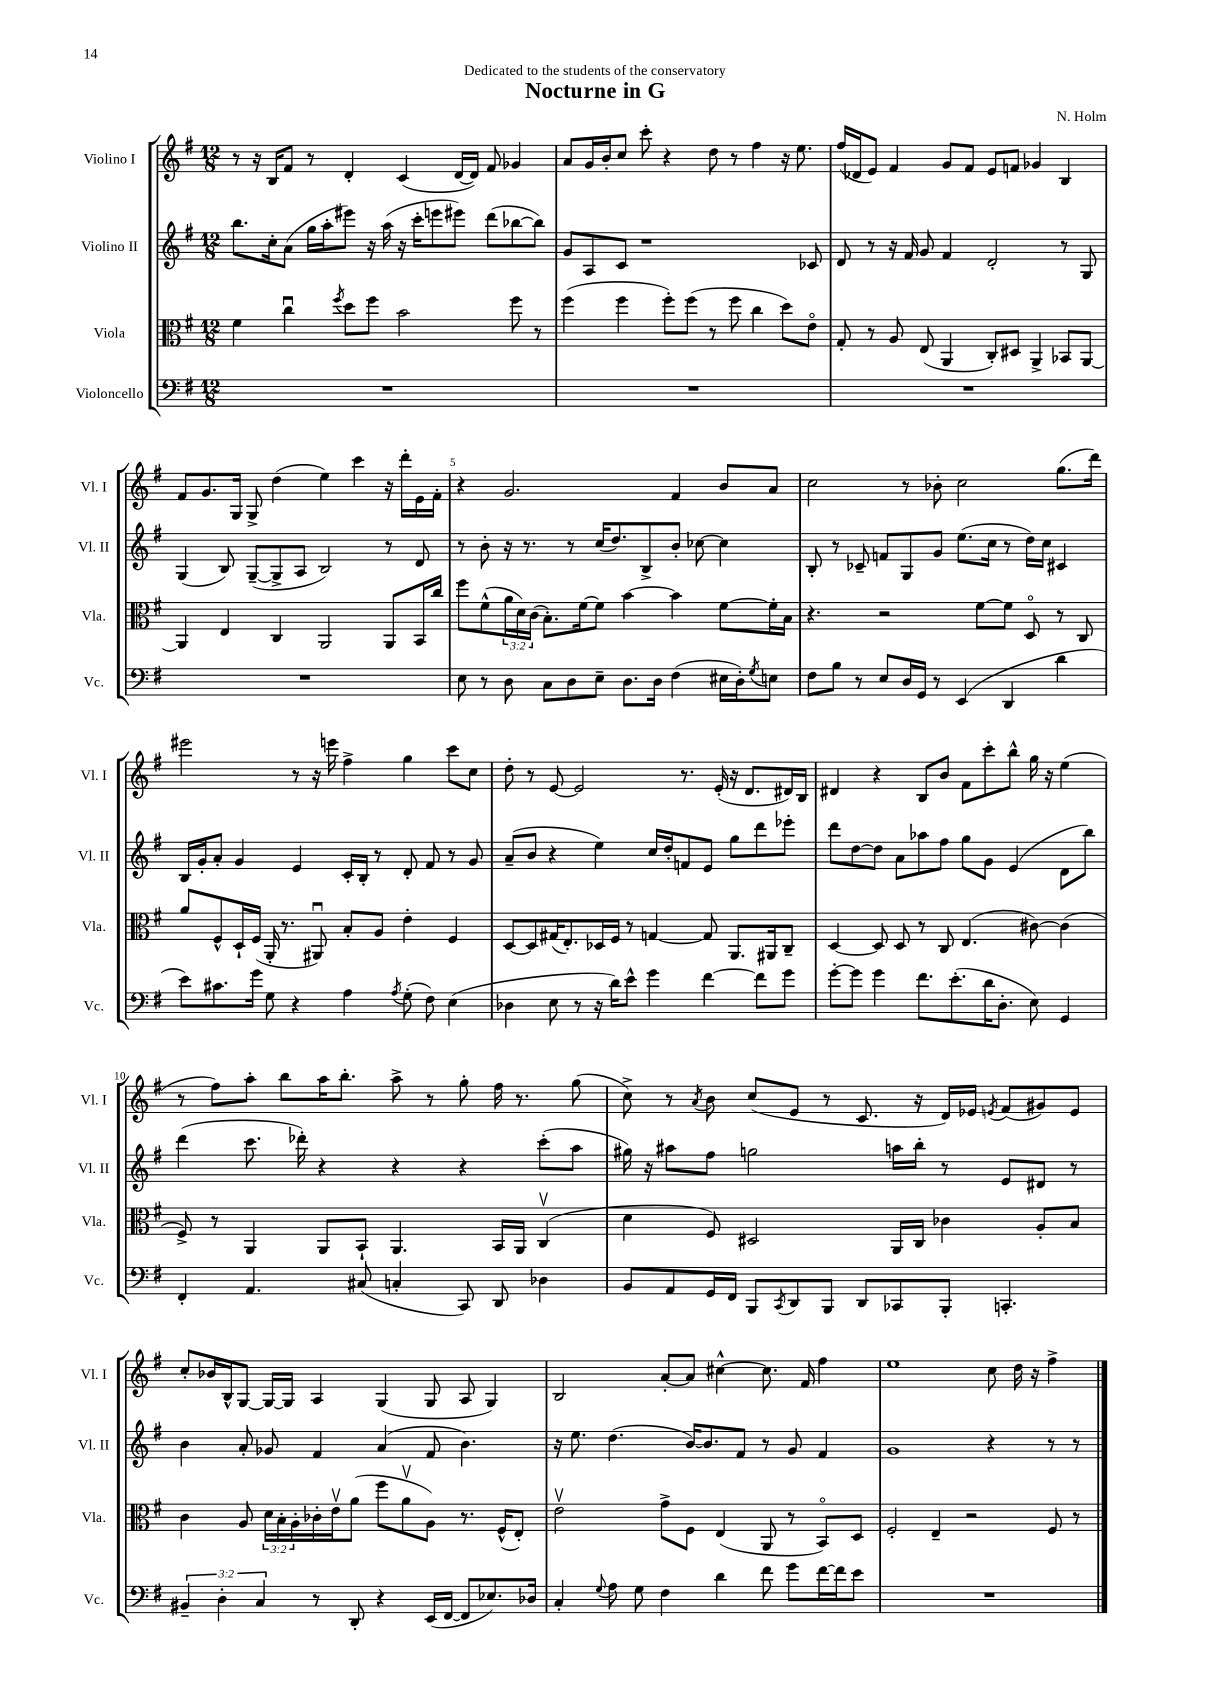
\header { title = "Nocturne in G" composer = "N. Holm" dedication = "Dedicated to the students of the conservatory" }
<<
\new StaffGroup <<
\new Staff = "s0" \with { instrumentName = "Violino I" shortInstrumentName = "Vl. I" } {
    \clef treble \key g \major \numericTimeSignature \time 12/8
    r8 r16 b16 fis'8 r8 d'4-. c'4( d'16~ d'16) fis'8 ges'4 |
    a'8 g'16 b'16-. c''8 c'''8-. r4 d''8 r8 fis''4 r16 e''8. |
    fis''16( des'16 e'8) fis'4 g'8 fis'8 e'8 f'8 ges'4 b4 |
    fis'8 g'8. g16 g8-> d''4( e''4) c'''4 r16 d'''16-. e'16 fis'16-. |
    r4 g'2. fis'4 b'8 a'8 |
    c''2 r8 bes'8-. c''2 g''8.( d'''16) |
    eis'''2 r8 r16 e'''16 fis''4-> g''4 c'''8 c''8 |
    d''8-. r8 e'8~ e'2 r8. e'16-.( r16 d'8. dis'16) b16 |
    dis'4 r4 b8 b'8 fis'8 c'''8-. b''8-^ g''16 r16 e''4( |
    r8 fis''8) a''8-. b''8 a''16 b''8.-. a''8-> r8 g''8-. fis''16 r8. g''8( |
    c''8->) r8 \acciaccatura { a'8 } b'8 c''8( e'8 r8 c'8. r16 d'16) ees'16 \acciaccatura { e'8 } fis'8( gis'8) e'8 |
    c''8-. bes'16 b16-^ g8~ g16~ g16 a4 g4( g8 a8 g4) |
    b2 a'8~-. a'8 cis''4~-^ cis''8. fis'16 fis''4 |
    e''1 c''8 d''16 r16 fis''4-> \bar "|." |
}
\new Staff = "s1" \with { instrumentName = "Violino II" shortInstrumentName = "Vl. II" } {
    \clef treble \key g \major \numericTimeSignature \time 12/8
    b''8. c''16-. a'8( g''16 a''16-. eis'''8) r16 a''16( r16 c'''16-. e'''8 eis'''8) d'''8( bes''8~ bes''8) |
    g'8 a8 c'8 r1 ces'8 |
    d'8 r8 r16 fis'16 g'8 fis'4 d'2-. r8 g8 |
    g4( b8) g8~--( g8-> a8 b2) r8 d'8 |
    r8 b'8-. r16 r8. r8 c''16( d''8.) b8-> b'8-. ces''8~ ces''4 |
    b8-. r8 ces'8-- f'8 g8 g'8 e''8.( c''16 r8 d''16) c''16 cis'4 |
    b16 g'16-. a'8-. g'4 e'4 c'16-. b16-. r8 d'8-. fis'8 r8 g'8 |
    a'8--( b'8 r4 e''4) c''16 d''16-. f'8 e'8 g''8 d'''8 ees'''8-. |
    d'''8 d''8~ d''8 a'8 aes''8 fis''8 g''8 g'8 e'4( d'8 b''8) |
    d'''4( c'''8. des'''16-.) r4 r4 r4 c'''8-.( a''8 |
    gis''16) r16 ais''8 fis''8 g''2 a''16 b''16-. r8 e'8 dis'8 r8 |
    b'4 a'8-. ges'8 fis'4 a'4( fis'8 b'4.) |
    r16 e''8. d''4.( b'16~) b'8. fis'8 r8 g'8 fis'4 |
    g'1 r4 r8 r8 \bar "|." |
}
\new Staff = "s2" \with { instrumentName = "Viola" shortInstrumentName = "Vla." } {
    \clef alto \key g \major \numericTimeSignature \time 12/8 \override Staff.TupletNumber.text = #tuplet-number::calc-fraction-text
    fis'4 c''4\downbow \acciaccatura { fis''8 } d''8 fis''8 b'2 fis''8 r8 |
    fis''4( fis''4 fis''8-.) fis''8( r8 fis''8 c''4 d''8) e'8\flageolet |
    g8-. r8 a8 e8( a,4 c8-.) dis8 a,4-> bes,8 a,8~ |
    a,4 e4 c4 a,2 a,8 b,16 c''16 |
    fis''8 fis'8-^( \tuplet 3/2 { a'16 d'16) c'16( } b8.-.) fis'16~ fis'8 b'4~ b'4 fis'8~ fis'16-. b16 |
    r4. r2 fis'8~ fis'8 d8\flageolet r8 c8 |
    a'8 fis8-^ d16-! fis16( a,16-. r8. ais,8\downbow) b8-. a8 e'4-. fis4 |
    d8~ d8 gis16( e8.-.) des16 fis16 r8 g4~ g8 a,8. ais,16 c8-- |
    d4~ d8 d8 r8 c8 e4.( cis'8~) cis'4( |
    fis8->) r8 a,4 a,8 b,8-! a,4. b,16 a,16 c4\upbow( |
    d'4 fis8) dis2 a,16 c16 ces'4 a8-. b8 |
    c'4 a8 \tuplet 3/2 { d'16 b16-. a16-. } ces'16-. e'16\upbow a'8( fis''8 a'8\upbow a8) r8. fis16-^( e8-.) |
    e'2\upbow g'8-> fis8 e4( a,8 r8 b,8\flageolet) d8 |
    fis2-. e4-- r2 fis8 r8 \bar "|." |
}
\new Staff = "s3" \with { instrumentName = "Violoncello" shortInstrumentName = "Vc." } {
    \clef bass \key g \major \numericTimeSignature \time 12/8 \override Staff.TupletNumber.text = #tuplet-number::calc-fraction-text
    R1. |
    R1. |
    R1. |
    R1. |
    e8 r8 d8 c8 d8 e8-- d8. d16 fis4( eis16 d16-.) \acciaccatura { g8 } e8 |
    fis8 b8 r8 e8 d16 g,16 r8 e,4( d,4 d'4 |
    e'8) cis'8. g'16 g8 r4 a4 \acciaccatura { a8 } g8-.( fis8) e4( |
    des4 e8 r8 r16 d'16) e'8-^ g'4 fis'4~ fis'8 g'8 |
    g'8~-. g'8 g'4 fis'8. e'8.-.( d'16 d8.-. e8) g,4 |
    fis,4-. a,4. cis8( c4-. c,8) d,8 des4 |
    b,8 a,8 g,16 fis,16 b,,8 \acciaccatura { c,8 } d,8 b,,8 d,8 ces,8 b,,8-. c,4.-. |
    \tuplet 3/2 { bis,4-- d4-. c4 } r8 d,8-. r4 e,16( fis,16~ fis,8 ees8.) des16 |
    c4-. \appoggiatura { g8 } a8 g8 fis4 d'4 fis'8 g'8 fis'16~ fis'16 e'8 |
    R1. \bar "|." |
}
>>
>>
\layout { \context { \Score \override BarNumber.break-visibility = ##(#f #t #t) barNumberVisibility = #(every-nth-bar-number-visible 5) } }
